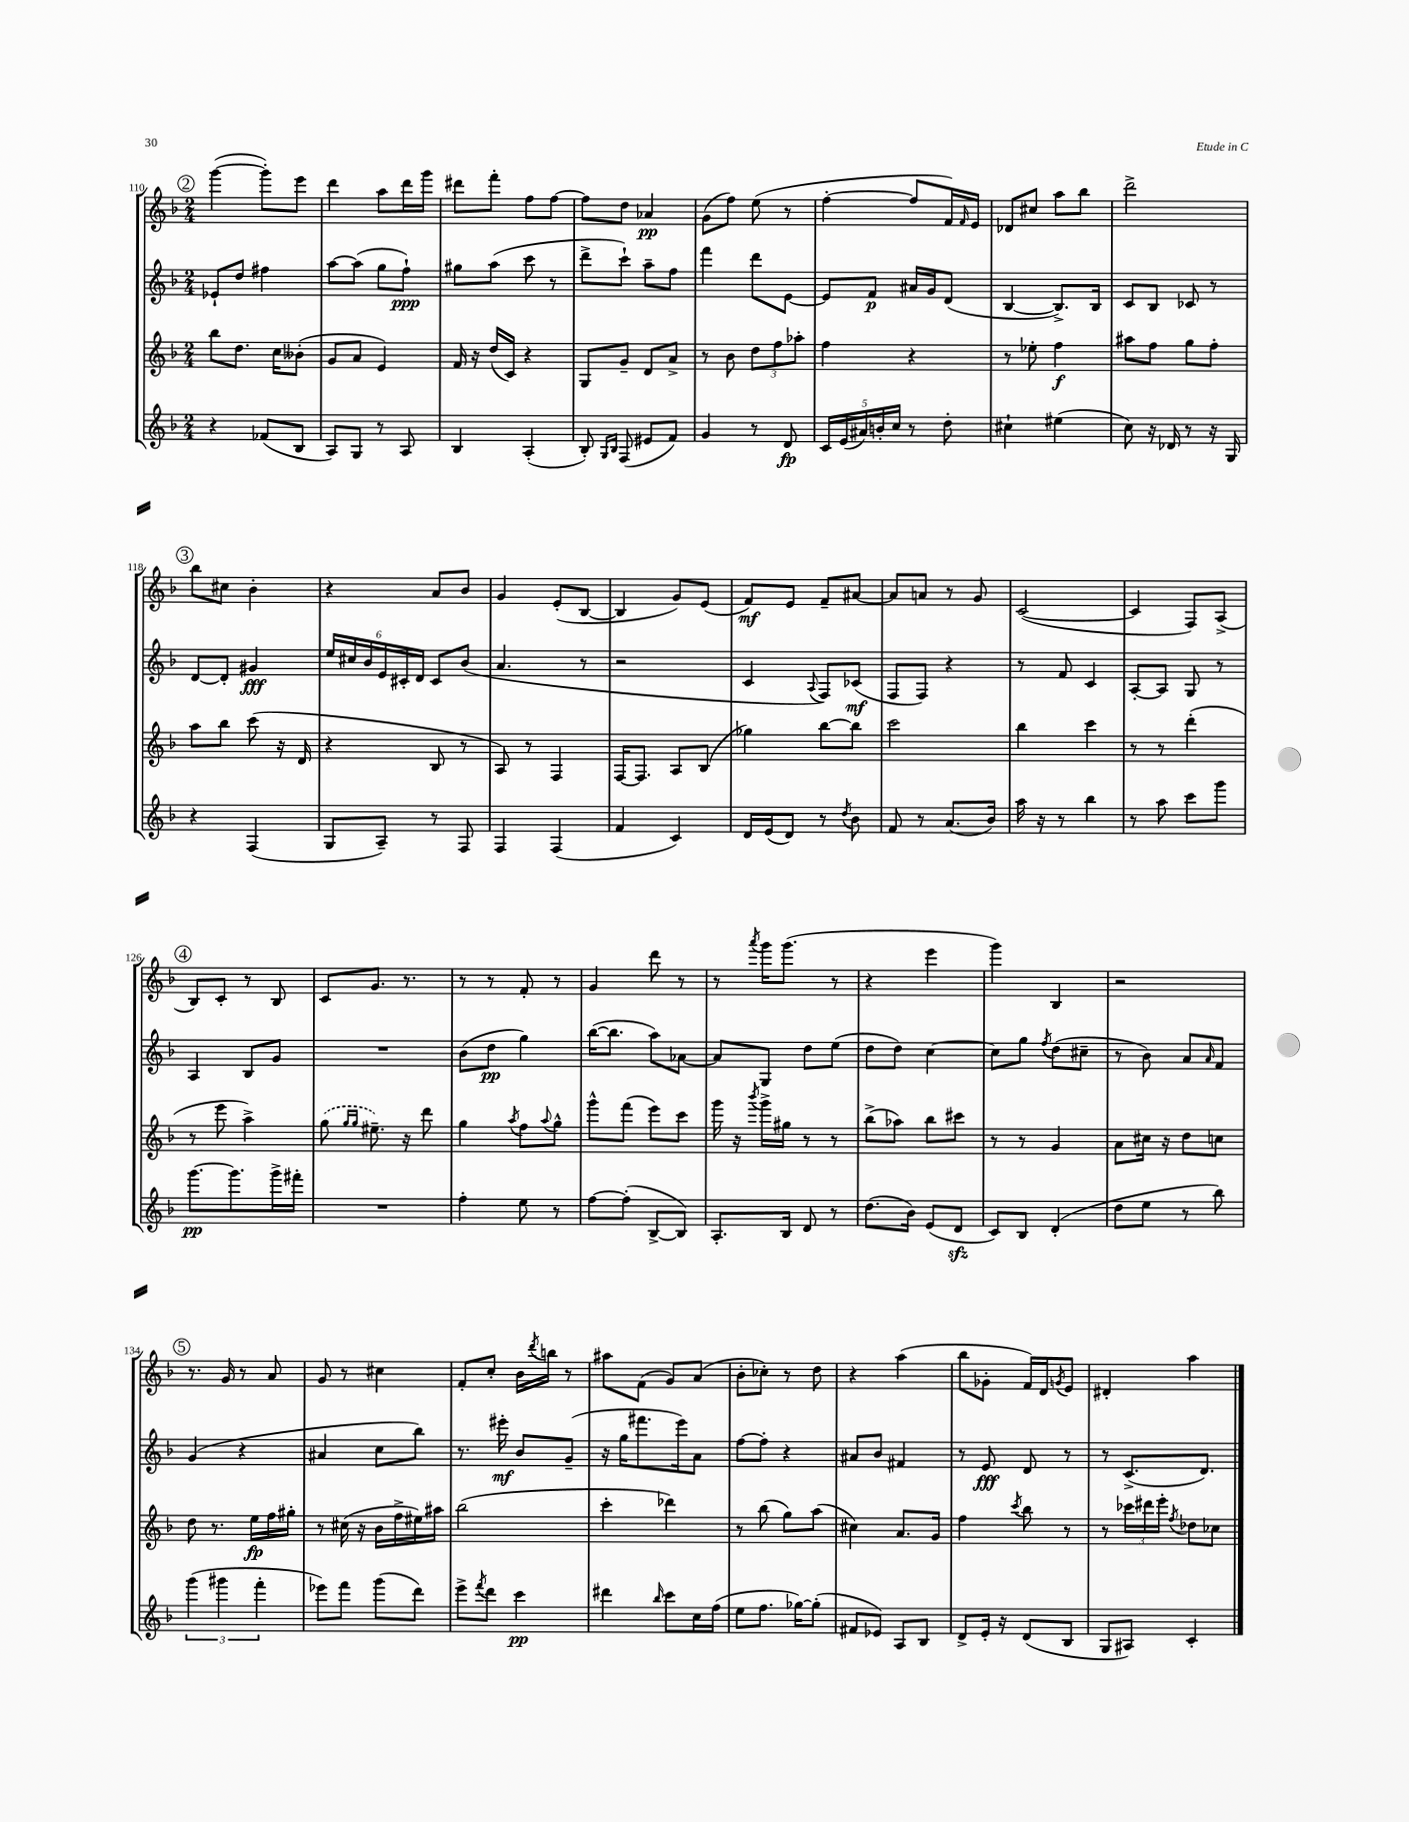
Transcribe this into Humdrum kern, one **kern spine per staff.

**kern	**kern	**kern	**kern
*staff4	*staff3	*staff2	*staff1
*clefG2	*clefG2	*clefG2	*clefG2
*k[b-]	*k[b-]	*k[b-]	*k[b-]
*M2/4	*M2/4	*M2/4	*M2/4
4r	8bb-	8e-`	([4ggg
.	8.dd	8dd	.
(8f-	.	4ff#	8ggg'])
.	16cc	.	.
8B-	(8b--'	.	8eee
=	=	=	=
8A)	8g	[8aa	4ddd
8G	8a	(8aa]	.
8r	4e)	8gg	8aa
8A	.	8ff`)	16ddd
.	.	.	16ggg
=	=	=	=
4B-	16f	8gg#	8ddd#
.	16r	.	.
.	(16dd	(8aa	8fff'
.	16c)	.	.
(4A'	4r	8ccc	8ff
.	.	8r	[8ff
=	=	=	=
8B-')	8G	8ddd^	8ff]
16qqG	.	.	.
16qqB-	.	.	.
(8F	8g~	8ccc`)	8dd
8e#	8d	8aa~	4a-
8f)	8a^	8ff	.
=	=	=	=
4g	8r	4fff	(8g
.	8b-	.	8ff)
8r	12dd	8ddd	(8ee
.	12ff	.	.
8d	.	[8e	8r
.	12aa-'	.	.
=	=	=	=
20c	4ff	8e]	[4ff'
(20e	.	.	.
20a#)	.	.	.
.	.	8f	.
20b'	.	.	.
20cc	.	.	.
8r	4r	16a#	8ff]
.	.	16g	.
8dd'	.	(8d	16f)
.	.	.	16qqf
.	.	.	16e
=	=	=	=
4cc#`	8r	[4B-	8d-
.	8ee-'	.	8cc#
(4ee#	4ff	8.B-^])	8aa
.	.	.	8bb-
.	.	16B-	.
=	=	=	=
8cc)	8aa#	8c	2ddd^
16r	8ff	8B-	.
16d-	.	.	.
8r	8gg	8c-	.
16r	8ff'	8r	.
16G	.	.	.
=	=	=	=
4r	8aa	[8d	8bb-
.	8bb-	8d']	8cc#
(4F	(8ccc	4g#	4b-'
.	16r	.	.
.	16d	.	.
=	=	=	=
8G	4r	24ee	4r
.	.	24cc#	.
.	.	24b-	.
8A~)	.	24e	.
.	.	24c#'	.
.	.	24d	.
8r	8B-	8c#	8a
8F	8r	(8b-	8b-
=	=	=	=
4F	8A)	4.a	4g
.	8r	.	.
(4F	4F	.	(8e'
.	.	8r	[8B-
=	=	=	=
4f	[16F	2r	4B-]
.	8.F]	.	.
4c)	8A	.	8g)
.	(8B-	.	(8e
=	=	=	=
16d	4gg-)	4c	8f)
(16e	.	.	.
8d)	.	.	8e
.	.	8qqA	.
8r	[8bb-	8F)	8f~
8qdd	.	.	.
8b-	8bb-]	(8c-	[8a#
=	=	=	=
8f	2ccc	8F	8a#]
8r	.	8F)	8a
(8.a	.	4r	8r
.	.	.	8g
16b-)	.	.	.
=	=	=	=
16aa	4bb-	8r	([2c
16r	.	.	.
8r	.	8f	.
4bb-	4ccc	4c	.
=	=	=	=
8r	8r	[8A'	4c]
8aa	8r	8A]	.
8ccc	(4ddd'	8G	8F)
8ggg	.	8r	(8A^
=	=	=	=
[8.ggg	8r	4A	8B-)
.	8eee	.	8c'
8.ggg]	.	.	.
.	4aa^)	8B-	8r
16ggg^	.	8g	8B-
16fff#'	.	.	.
=	=	=	=
2r	(8gg	2r	8c
.	16qqgg	.	.
.	16qqgg	.	.
.	8.ee#~)	.	8.g
.	16r	.	8.r
.	8ddd	.	.
=	=	=	=
4ff'	4gg	(8b-	8r
.	.	8dd	8r
.	8qaa	.	.
8ee	8ff	4gg)	8f'
.	8qqaa	.	.
8r	8gg^^	.	8r
=	=	=	=
[8ff	8ggg^^	([16bb-	4g
.	.	8.bb-]	.
(8ff']	(8fff	.	.
[8B-^	8eee)	8aa)	8ddd
8B-])	8ccc	[8a-	8r
=	=	=	=
8.A'	16ggg	8a-]	8r
.	16r	.	.
.	8qbbb-	.	8qaaa
.	16ggg^	8G	16ggg
16B-	16gg#	.	(8.ggg
8d	8r	8dd	.
8r	8r	(8ee	8r
=	=	=	=
(8.dd	(8bb-^	8dd	4r
.	8aa-)	8dd)	.
16b-)	.	.	.
(8e	8bb-	[4cc	4eee
8d	8ccc#	.	.
=	=	=	=
8c)	8r	8cc]	4ggg)
8B-	8r	8gg	.
.	.	8qff	.
(4d'	4g	(8dd	4B-
.	.	8cc#~	.
=	=	=	=
8dd	8a	8r	2r
8ee	16cc#	8b-)	.
.	16r	.	.
8r	8dd	8a	.
.	.	16qqa	.
8bb-)	8cc	8f	.
=	=	=	=
(6ggg	8dd	(4g	8.r
.	8.r	.	.
6ggg#	.	.	.
.	.	.	16g
.	.	4r	8r
.	16ee	.	.
6fff'	.	.	.
.	16ff	.	8a
.	16gg#'	.	.
=	=	=	=
8eee-)	8r	4a#	8g
8fff	(16cc#	.	8r
.	16r	.	.
(8ggg	16b-	8cc	4cc#
.	16ff^	.	.
8ddd)	16ee#)	8bb-)	.
.	16aa#	.	.
=	=	=	=
8eee^	(2bb-	8.r	8f'
8qfff	.	.	.
8ddd	.	.	8cc'
.	.	16eee#'	.
4ccc	.	8b-	16b-
.	.	.	8qddd
.	.	.	16bb
.	.	(8g~	8r
=	=	=	=
4ddd#	4ccc'	16r	8aa#
.	.	16gg	.
.	.	8.fff#	(8f
16qqbb-	.	.	.
8ccc	4ddd-)	.	8g)
.	.	16eee)	.
16cc	.	8a	(8a
(16ff	.	.	.
=	=	=	=
8ee	8r	[8ff	8b-'
8.ff	(8bb-	8ff']	8cc-')
.	8gg)	4r	8r
[16gg-)	.	.	.
(8gg-']	(8aa	.	8dd
=	=	=	=
8f#	4cc#)	8a#	4r
8e-)	.	8b-	.
8A	8.a	4f#	(4aa
8B-	.	.	.
.	16g	.	.
=	=	=	=
8d^	4ff	8r	8bb-
16e'	.	8e	8g-'
16r	.	.	.
.	8qccc	.	.
(8d	8bb-	8d	16f)
.	.	.	16d
.	.	.	8qg
8B-	8r	8r	8e
=	=	=	=
8G	8r	8r	4d#'
8A#)	24ccc-	(8.c^	.
.	24ddd#	.	.
.	24eee'	.	.
.	8qff	.	.
4c'	8dd-	.	4aa
.	.	8.d)	.
.	8cc-	.	.
==	==	==	==
*-	*-	*-	*-
